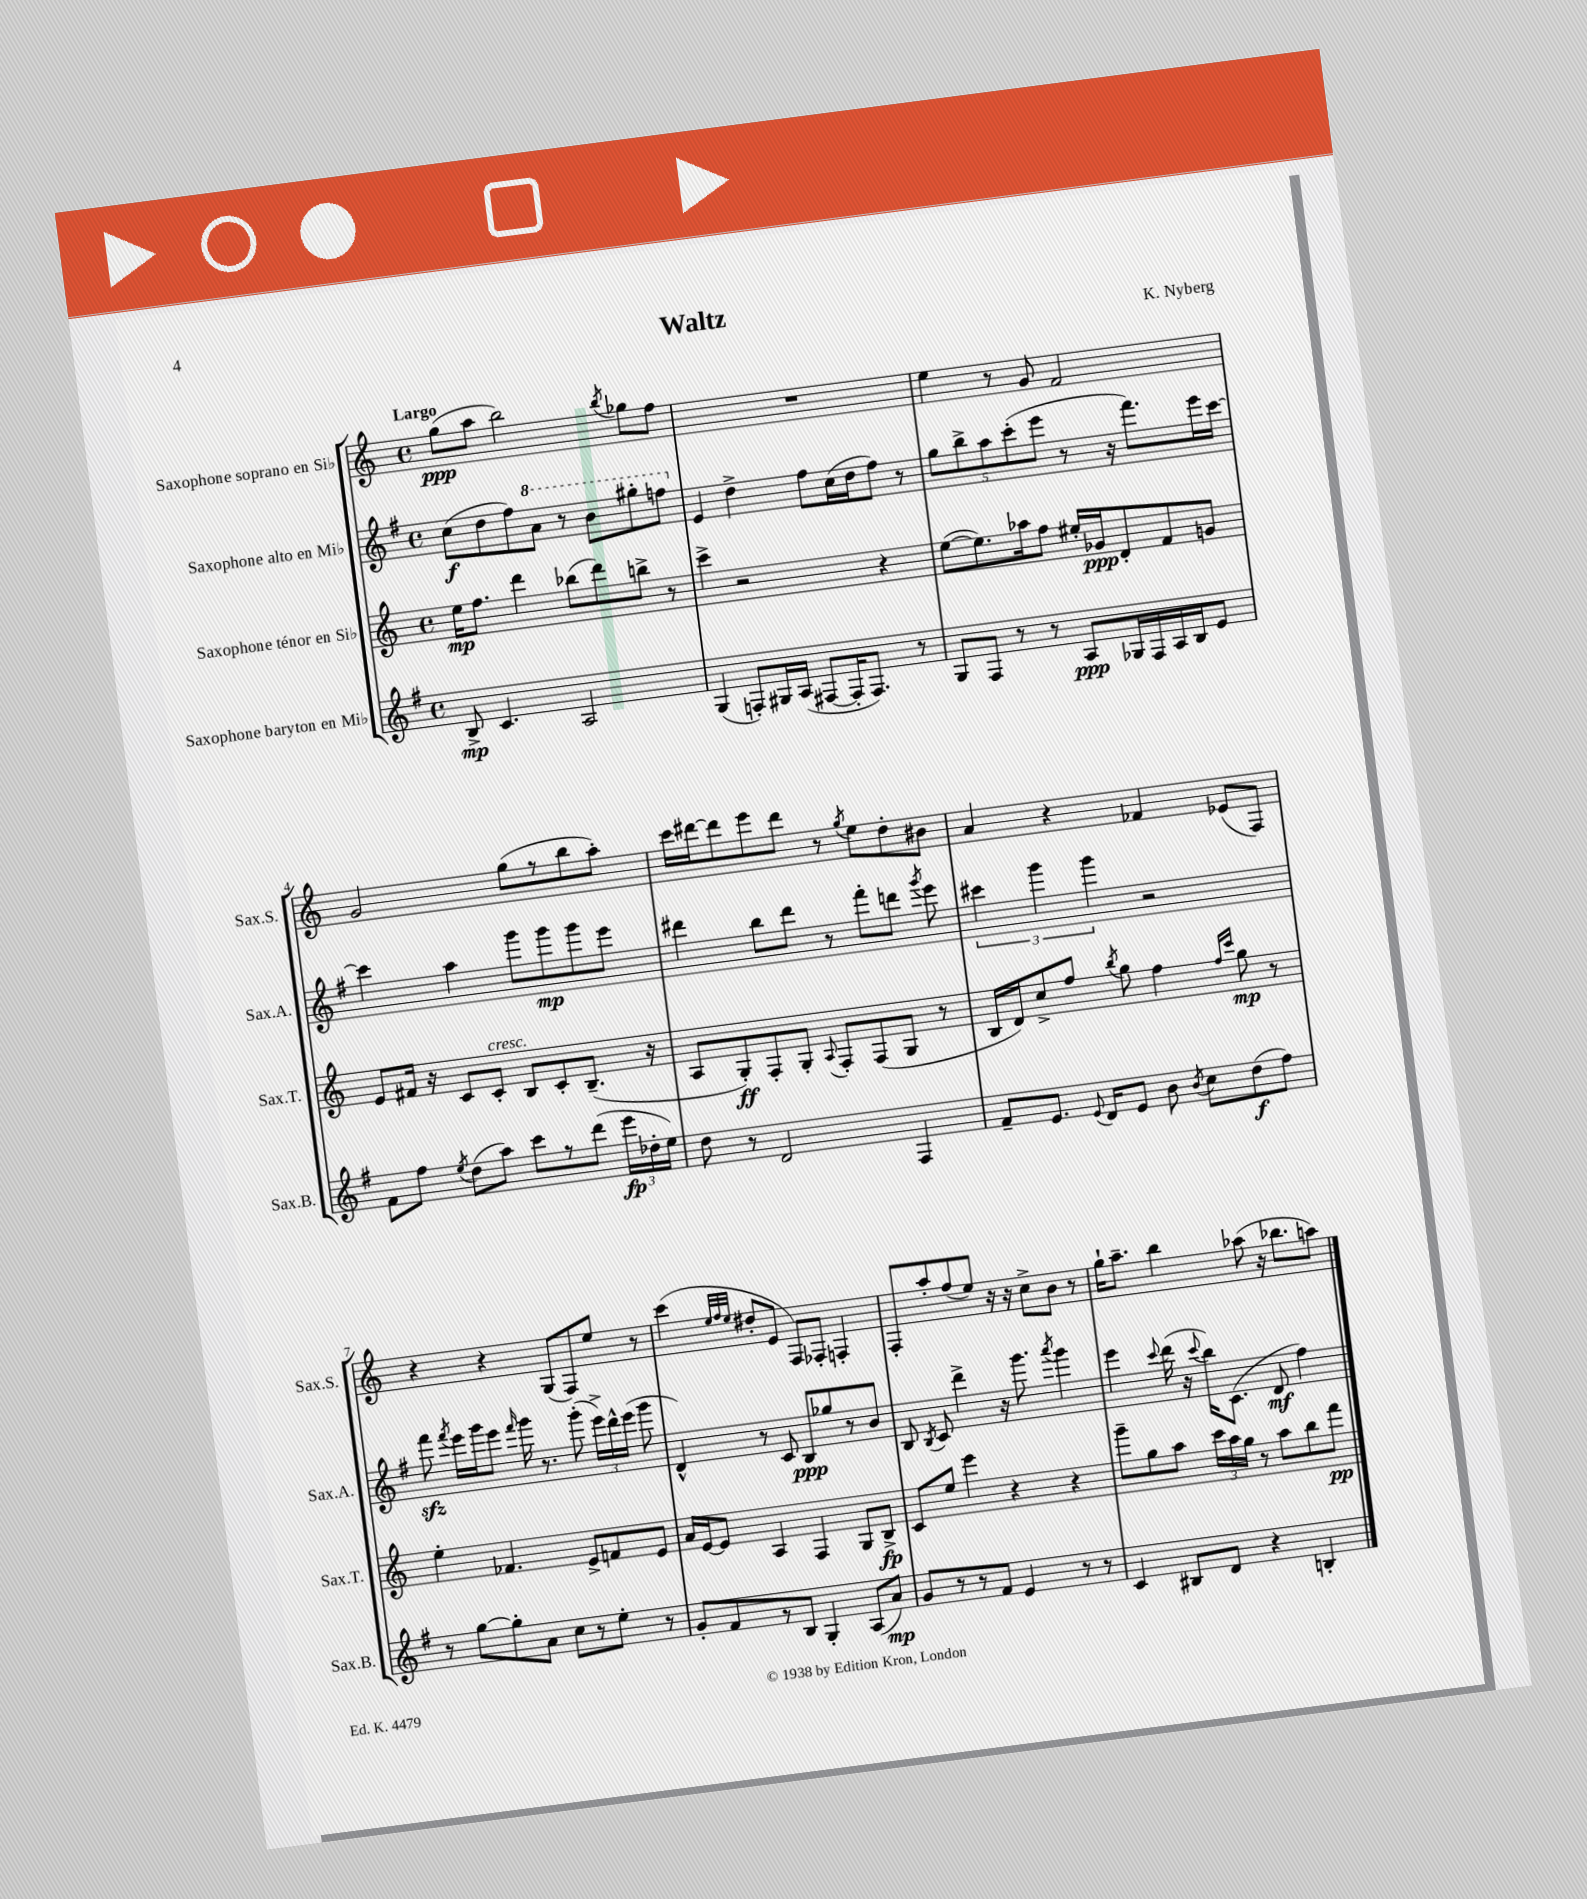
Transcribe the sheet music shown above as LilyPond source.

\header { title = "Waltz" composer = "K. Nyberg" }
<<
\new StaffGroup <<
\new Staff = "s0" \with { instrumentName = "Saxophone soprano en Sib" shortInstrumentName = "Sax.S." } {
    \clef treble \key c \major \defaultTimeSignature \time 4/4 \tempo "Largo"
    \autoBeamOff g''8[\ppp( a''8] b''2) \acciaccatura { b''8 } ges''8[ f''8] |
    R1 |
    e''4 r8 g'8 f'2 |
    g'2 g''8[( r8 b''8 a''8]-.) |
    c'''16[ dis'''16~ dis'''8 e'''8 dis'''8] r8 \acciaccatura { g''8 } e''8[ d''8-. bis'8] |
    a'4 r4 fes'4 ees'8[( f8]) |
    r4 r4 g8[( f8) e''8] r8 |
    c'''4( \grace { e''32[ f''32 e''32] } dis''8[-. e'8] f8[) fes8]-. f4-. |
    f8[-. a''8-. f''8( e''8]) r16 r16 c''8[-> b'8] r8 |
    g''16[-! a''8.]-- b''4 aes''8( r16 bes''8.[ a''8]) \bar "|." |
}
\new Staff = "s1" \with { instrumentName = "Saxophone alto en Mib" shortInstrumentName = "Sax.A." } {
    \clef treble \key g \major \defaultTimeSignature \time 4/4
    \autoBeamOff c''8[\f( d''8 fis''8) \ottava #1 a''8] r8 b''8[ gis'''8-. f'''8] \ottava #0 |
    e'4 d''4-> fis''8[ c''16( d''16 fis''8]) r8 |
    \tuplet 5/4 { g''8[ b''8-> a''8 c'''8-.( e'''8] } r8 r16 fis'''8.[) e'''16 c'''16]~ |
    c'''4 a''4 g'''8[ g'''8\mp g'''8 e'''8] |
    dis'''4 b''8[ dis'''8] r8 fis'''8[-. d'''8] \acciaccatura { g'''8 } e'''8 |
    \tuplet 3/2 { cis'''4 g'''4 g'''4 } r2 |
    fis'''8\sfz \acciaccatura { fis'''8 } e'''16[ g'''16 e'''8] \grace { fis'''16 } g'''16 r8. g'''8-.( \tuplet 3/2 { e'''16[->) d'''16-^ e'''16]( } g'''8 |
    d'4-^) r8 c'8 b8[\ppp ges''8 r8 b'8] |
    b8 \acciaccatura { b8 } c'8 d'''4-> r16 g'''8. \acciaccatura { a'''8 } g'''4 |
    e'''4 \appoggiatura { c'''8 } d'''16( r16 \appoggiatura { c'''8 } b''16[) c'8.]( d'8\mf fis''4) \bar "|." |
}
\new Staff = "s2" \with { instrumentName = "Saxophone ténor en Sib" shortInstrumentName = "Sax.T." } {
    \clef treble \key c \major \defaultTimeSignature \time 4/4
    \autoBeamOff e''16[\mp f''8.] d'''4 bes''8[( d'''8) b''8]-> r8 |
    c'''4-> r2 r4 |
    e''8[~( e''8.) aes''16 f''8] eis''16[-. ges'16\ppp d'8-. f'8 g'8] |
    e'8[ fis'16] r16 c'8[ c'8]-.^\markup { \italic "cresc." } b8[ c'8-. b8.]--( r16 |
    a8[ g8-.\ff) f8-. g8]-. \appoggiatura { a8 } f8[-. f8( g8] r8 |
    b16[ d'16) c''8-> f''8] \acciaccatura { b''8 } g''8 f''4 \grace { f''16[ c'''16] } g''8\mp r8 |
    e''4-. fes'4. e'8[-> f'8 e'8] |
    a'16[ e'16~ e'8] a4 f4 g8[ b8]->\fp |
    c'8[ e''8] e'''4 r4 r4 |
    g'''8[-- g''8 a''8] \tuplet 3/2 { c'''16[ a''16 g''16] } r8 a''8[ b''8 f'''8]\pp \bar "|." |
}
\new Staff = "s3" \with { instrumentName = "Saxophone baryton en Mib" shortInstrumentName = "Sax.B." } {
    \clef treble \key g \major \defaultTimeSignature \time 4/4
    \autoBeamOff b8->\mp c'4. a2 |
    g4( f8[-.) gis16 a16]( fis8[~ fis16-. fis8.]) r8 |
    g8[ fis8] r8 r8 a8[\ppp ges16 fis16 a16 b16 e'8] |
    fis'8[ fis''8] \acciaccatura { e''8 } d''8[( a''8]) c'''8[ r8 d'''8]( \tuplet 3/2 { e'''16[\fp des''16-. e''16]) } |
    d''8 r8 d'2 fis4 |
    fis'8[-- e'8.] \appoggiatura { e'8 } d'16[ e'8] b'8 \acciaccatura { b'8 } c''8[ d''8\f( fis''8]) |
    r8 g''8[~ g''8-. a'8] c''8[ r8 e''8]-. r8 |
    g'8[-. fis'8 r8 b8] g4-. a8[( a'8]\mp) |
    g'8[ r8 r8 fis'8] e'4 r8 r8 |
    c'4 bis8[ d'8] r4 b4-. \bar "|." |
}
>>
>>
